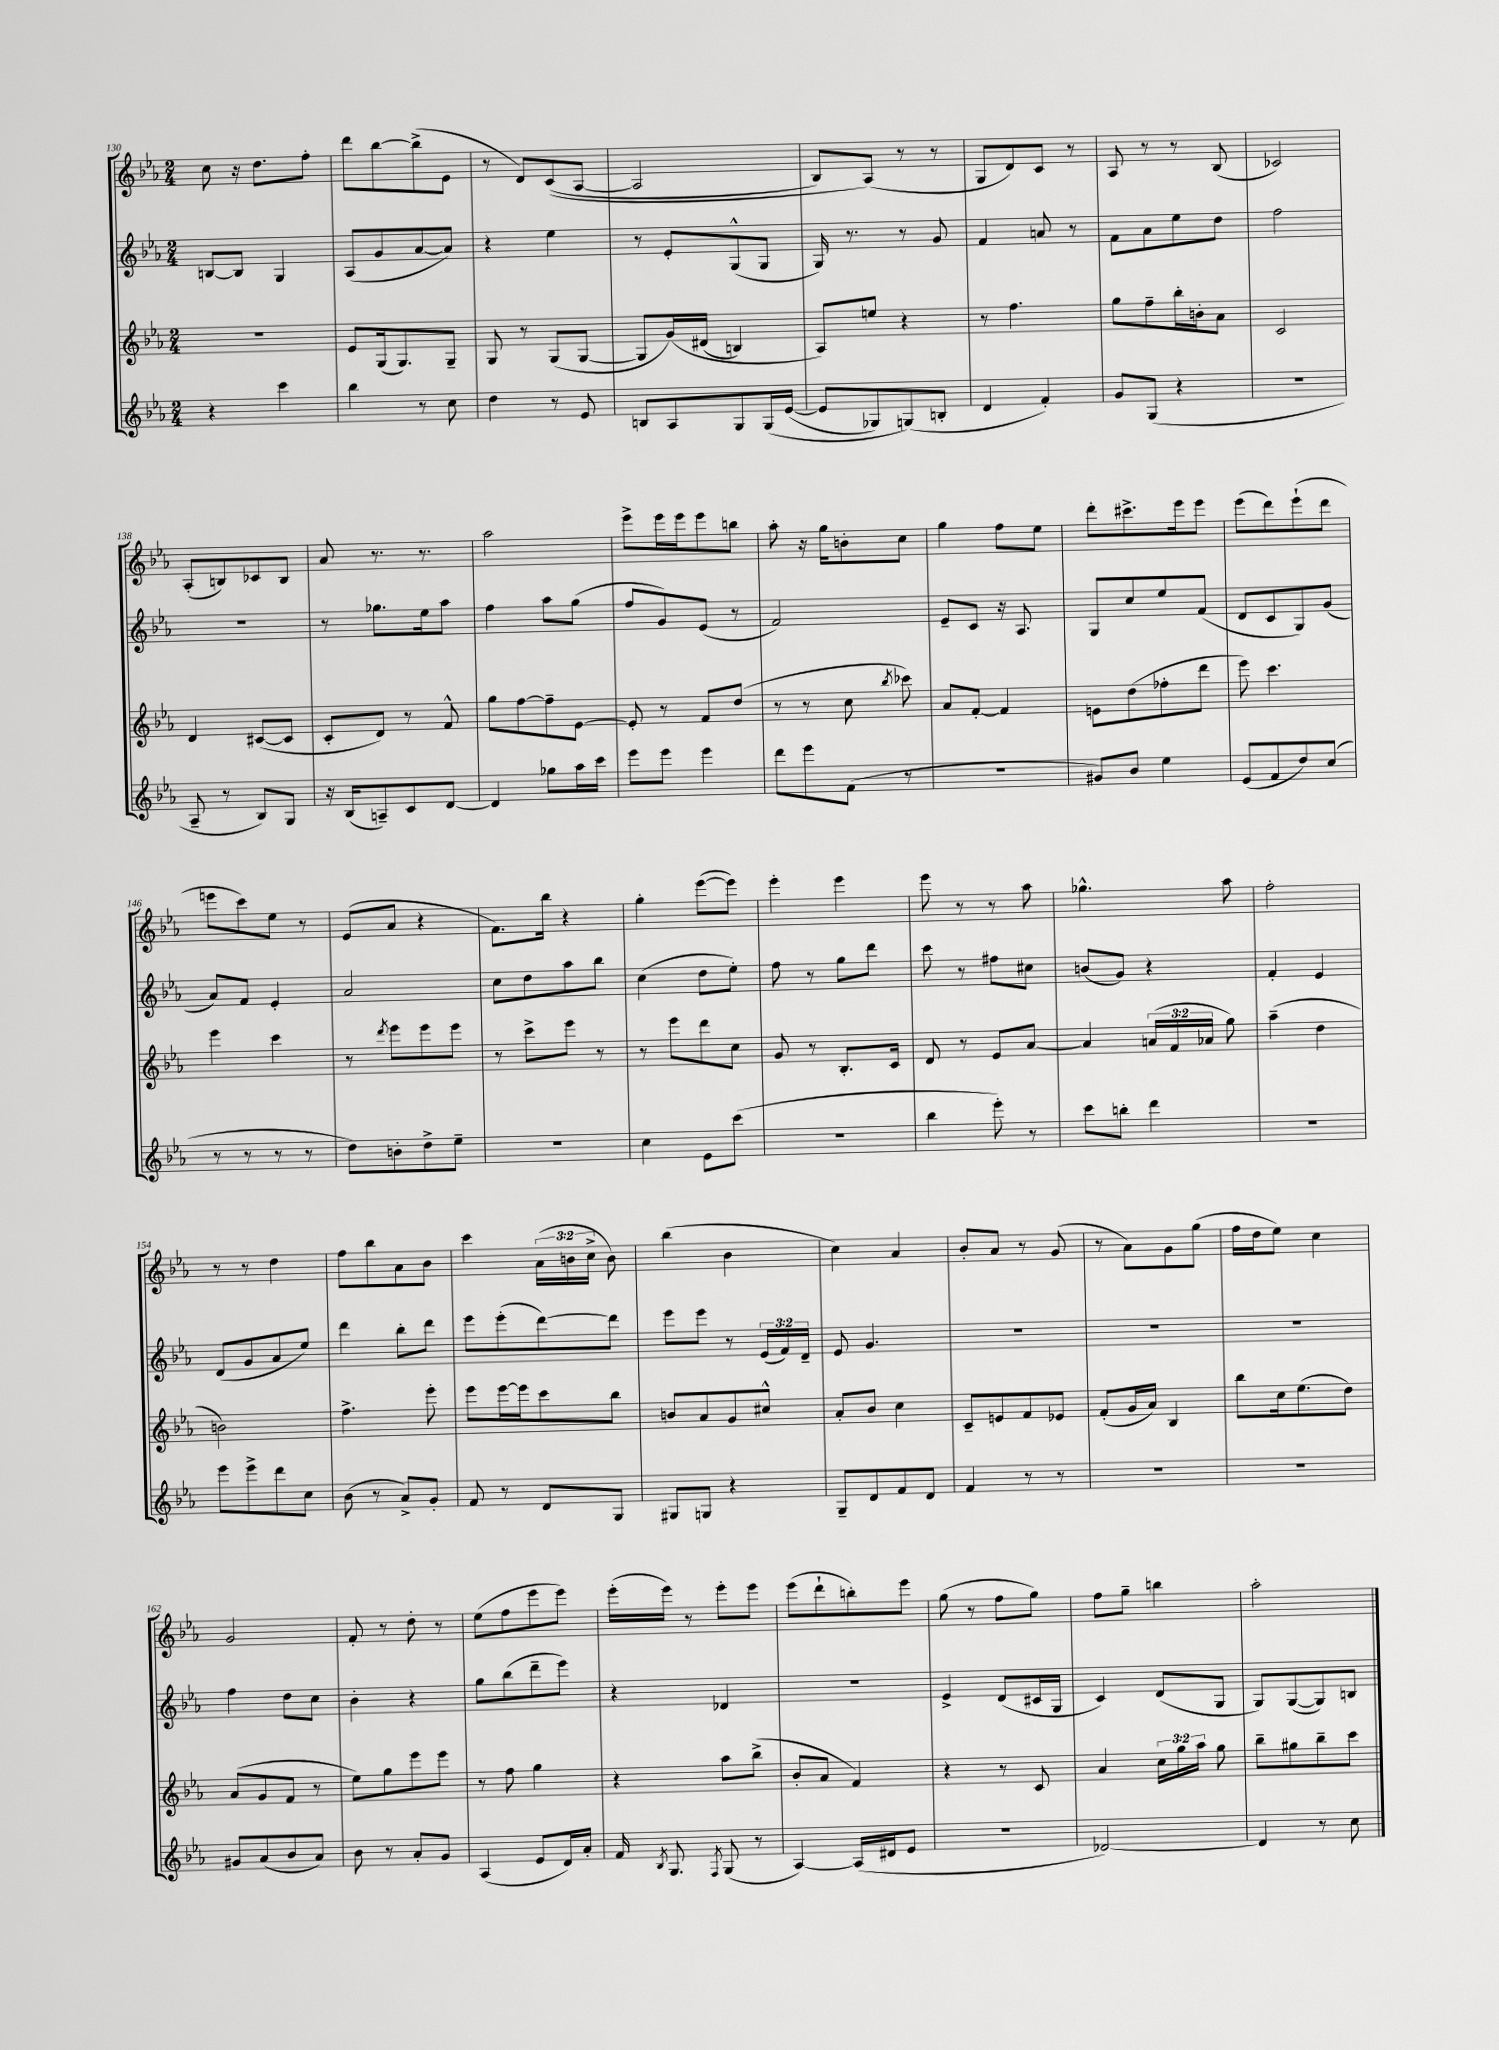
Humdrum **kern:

**kern	**kern	**kern	**kern
*part4	*part3	*part2	*part1
*staff4	*staff3	*staff2	*staff1
*clefG2	*clefG2	*clefG2	*clefG2
*k[b-e-a-]	*k[b-e-a-]	*k[b-e-a-]	*k[b-e-a-]
*M2/4	*M2/4	*M2/4	*M2/4
=130	=130	=130	=130
4r	2r	[8Bn/L	8cc\
.	.	8B/J]	16r
.	.	.	8.dd\L
4ccc\	.	4G/	.
.	.	.	8ff'\J
=131	=131	=131	=131
4bb-\	8e-/L	(8A-/L	8ddd\L
.	(16G/k	8g/	[8bb-\
.	8.G/)	.	.
8r	.	[8a-/	(8bb-^\]
8cc\	8G~/J	8a-/J])	8e-\J
=132	=132	=132	=132
4dd\	8G/	4r	8r
.	8r	.	8d/L)
8r	(8G/L	4ee-\	((8c/
8e-/	[8G/J	.	[8A-/J
=133	=133	=133	=133
8Bn/L	8G/L]	8r	2A-/]
8A-/	(16g/L)	8e-'/L	.
.	(16d#X/JJ	.	.
8G/	4Bn/)	(8G^^/	.
(16G/L	.	8G/J	.
([16e-/JJ	.	.	.
=134	=134	=134	=134
8e-/L]	8A-/L)	16G/)	8B-/L)
.	.	8.r	.
8G-X/)	8een/J	.	(8A-/J)
(8Gn/)	4r	8r	8r
8Bn'/J	.	8g/	8r
=135	=135	=135	=135
4d/	8r	4f/	8G/L
.	4.ff\	.	8d/)
4f'/)	.	8an/	8c/J
.	.	8r	8r
=136	=136	=136	=136
8g/L	8gg\L	8f\L	8A-/
(8G/J	8ff~\	8a-\	8r
4r	16bb-'\L	8ee-\	8r
.	16bn'\J	.	.
.	8a-\J	8dd\J	(8B-/
=137	=137	=137	=137
2r	2c/	2ff\	2c-X/)
!!LO:LB:g=z
=138	=138	=138	=138
8A-~/	4d/	2r	(8A-'/L
8r	.	.	8Bn/)
8B-/L)	([8c#X/L	.	8c-X/
8G/J	8c#/J]	.	8B/J
=139	=139	=139	=139
16r	8c'/L	8r	8a-/
(16B-/KL	.	.	.
8An~/)	8d/J)	8.gg-X\L	8.r
8c/	8r	.	.
.	.	16ee-\k	8.r
[8d/J	8f^^/	8aa-\J	.
=140	=140	=140	=140
4d/]	8gg\L	4ff\	2aa-\
.	[8ff\	.	.
8gg-X\L	8ff~\]	8aa-\L	.
16aa-\L	[8e-\J	(8gg\J	.
16ccc\JJ	.	.	.
=141	=141	=141	=141
8eee-\L	8e-'/]	8ff/L	8eee-^\L
8eee-\J	8r	8g/)	16eee-\L
.	.	.	16eee-\J
4eee-\	8f/L	(8e-/J	8eee-\
.	(8dd/J	8r	8bbn\J
=142	=142	=142	=142
8ddd\L	8r	2f/)	8aa-'\
8eee-\	8r	.	16r
.	.	.	16gg\KL
(8f\J	8cc\	.	8bn'\
.	8qbb-/	.	.
8r	8ccc-X\)	.	8cc\J
=143	=143	=143	=143
2r	8a-/L	8e-~/L	4gg\
.	[8f'/J	8c/J	.
.	4f/]	16r	8ff\L
.	.	8.A-/	.
.	.	.	8ee-\J
=144	=144	=144	=144
8g#X/L)	8en\L	8G/L	8ddd'\L
8b-/J	(8dd\	8cc/	8.ccc#X^\
4ee-\	8ff-X'\	8ee-/	.
.	.	.	16eee-\k
.	8ddd\J	(8f/J	8eee-\J
=145	=145	=145	=145
(8e-/L	8eee-\)	8d/L	(8eee-\L
8f/	4.ccc\	8c/	8ddd\)
8dd/)	.	8G/)	(8eee-`\
(8cc/J	.	(8g/J	8ddd\J
!!LO:LB:g=z
=146	=146	=146	=146
8r	4eee-\	8a-/L)	8eeen\L
8r	.	8f/J	8ccc\)
8r	4ccc\	4e-'/	8ee-\J
8r	.	.	8r
=147	=147	=147	=147
8dd\L)	8r	2a-/	(8e-/L
.	8qddd/	.	.
8bn'\	8eee-\L	.	8a-/J
8dd^\	8eee-\	.	4r
8ee-~\J	8eee-\J	.	.
=148	=148	=148	=148
2r	8r	8cc\L	8.f\L)
.	8ccc^\L	8dd\	.
.	.	.	16bb-\Jk
.	8eee-\J	8aa-\	4r
.	8r	8bb-\J	.
=149	=149	=149	=149
4cc\	8r	(4cc\	4gg'\
.	8eee-\L	.	.
8e-\L	8ddd\	8dd\L	([8eee-\L
(8ccc\J	8cc\J	8ee-'\J)	8eee-\J])
=150	=150	=150	=150
2r	8g/	8ff\	4eee-'\
.	8r	8r	.
.	8.B-'/L	8gg\L	4eee-\
.	.	8ddd\J	.
.	16c/Jk	.	.
=151	=151	=151	=151
4bb-\	8d/	8ccc\	8eee-\
.	8r	8r	8r
8eee-'\)	8e-/L	8ff#X\L	8r
8r	[8a-/J	8cc#X\J	8aa-\
=152	=152	=152	=152
8ccc\L	4a-/]	(8bn/L	4.gg-X^^\
8bbn'\J	.	8g/J)	.
4ddd\	(24an/LL	4r	.
.	24f/	.	.
.	24a-X/JJ	.	.
.	8gg\)	.	8aa-\
=153	=153	=153	=153
2r	(4aa-~\	4f'/	2ff'\
.	4dd\	4e-/	.
!!LO:LB:g=z
=154	=154	=154	=154
8eee-\L	2bn\)	(8d/L	8r
8eee-^\	.	8g/	8r
8ddd\	.	8a-/	4dd\
8cc\J	.	8ee-/J)	.
=155	=155	=155	=155
(8b-\	4.ff^\	4ddd\	8ff\L
8r	.	.	8bb-\
8a-^/L)	.	8bb-'\L	8a-\
8g'/J	8eee-'\	8ddd\J	8b-\J
=156	=156	=156	=156
8f/	8eee-\L	8eee-\L	4ccc\
8r	[16eee-\L	(8eee-'\	.
.	16eee-\J]	.	.
8d/L	8ccc\	[8ddd\)	(24a-\LL
.	.	.	24bn\
.	.	.	24cc^\JJ
8G/J	8bb-\J	8ddd\J]	8b\)
=157	=157	=157	=157
8G#X/L	8bn/L	8eee-\L	(4bb-\
8Gn/J	8a-/	8eee-\J	.
4r	8g/	8r	4b-\
.	8cc#X^^/J	(24e-/LL	.
.	.	24f/)	.
.	.	24d~/JJ	.
=158	=158	=158	=158
8G~/L	8a-'/L	8e-/	4cc\)
8d/	8b-/J	4.g/	.
8f/	4cc\	.	4a-/
8d/J	.	.	.
=159	=159	=159	=159
4f/	8c~/L	2r	8b-'/L
.	8en/	.	8a-/J
8r	8f/	.	8r
8r	8e-X/J	.	(8g/
=160	=160	=160	=160
2r	(8f'/L	2r	8r
.	16g/L	.	8a-\L)
.	16a-/JJ)	.	.
.	4B-/	.	8g\
.	.	.	(8gg\J
=161	=161	=161	=161
2r	8bb-\L	2r	16ff\LL
.	.	.	16dd\J
.	16cc\k	.	8ee-\J)
.	(8.ee-\	.	.
.	.	.	4cc\
.	8dd\J)	.	.
!!LO:LB:g=z
=162	=162	=162	=162
8g#X/L	(8a-/L	4ff\	2g/
(8a-/	8g/	.	.
8b-/	8f/J	8dd\L	.
8a-/J)	8r	8cc\J	.
=163	=163	=163	=163
8b-\	8ee-\L)	4b-'\	8f'/
8r	8gg\	.	8r
8a-'/L	8eee-\	4r	8dd'\
8g/J	8eee-\J	.	8r
=164	=164	=164	=164
(4A-/	8r	8gg\L	(8ee-\L
.	8ff\	(8bb-\	8ff\
8e-/L	4gg\	8ddd~\	8eee-\
16d/L)	.	8eee-\J)	8eee-\J)
16a-'/JJ	.	.	.
=165	=165	=165	=165
16f/	4r	4r	(16eee-'\LL
8qB-/	.	.	.
8.G/	.	.	16eee-\JJ)
.	.	.	8r
8qF/	.	.	.
(8G/	8aa-\L	4d-X/	8eee-'\L
8r	(8bb-^\J	.	8eee-\J
=166	=166	=166	=166
[4A-/)	8b-'/L	2r	(8eee-\L
.	8a-/J	.	8ddd`\
(16A-/LL]	4f/)	.	8bbn'\)
16d#X/J	.	.	.
8e-/J	.	.	8eee-\J
=167	=167	=167	=167
2r	4r	4e-^/	(8gg\
.	.	.	8r
.	8r	(8d/L	8ff\L
.	8c/	16c#X/L	8gg\J)
.	.	16G/JJ	.
=168	=168	=168	=168
[2d-X/)	4a-/	4c/)	8ff\L
.	.	.	8gg~\J
.	24cc\LL	(8d/L	4bbn\
.	24gg\	.	.
.	24aa-\JJ	.	.
.	8gg\	8G/J	.
=169	=169	=169	=169
4d-/]	8bb-~\L	8G/L)	2aa-'\
.	8gg#X\	([8G/	.
8r	8bb-~\	8G/])	.
8cc\	8ccc\J	8Bn/J	.
==	==	==	==
*-	*-	*-	*-
